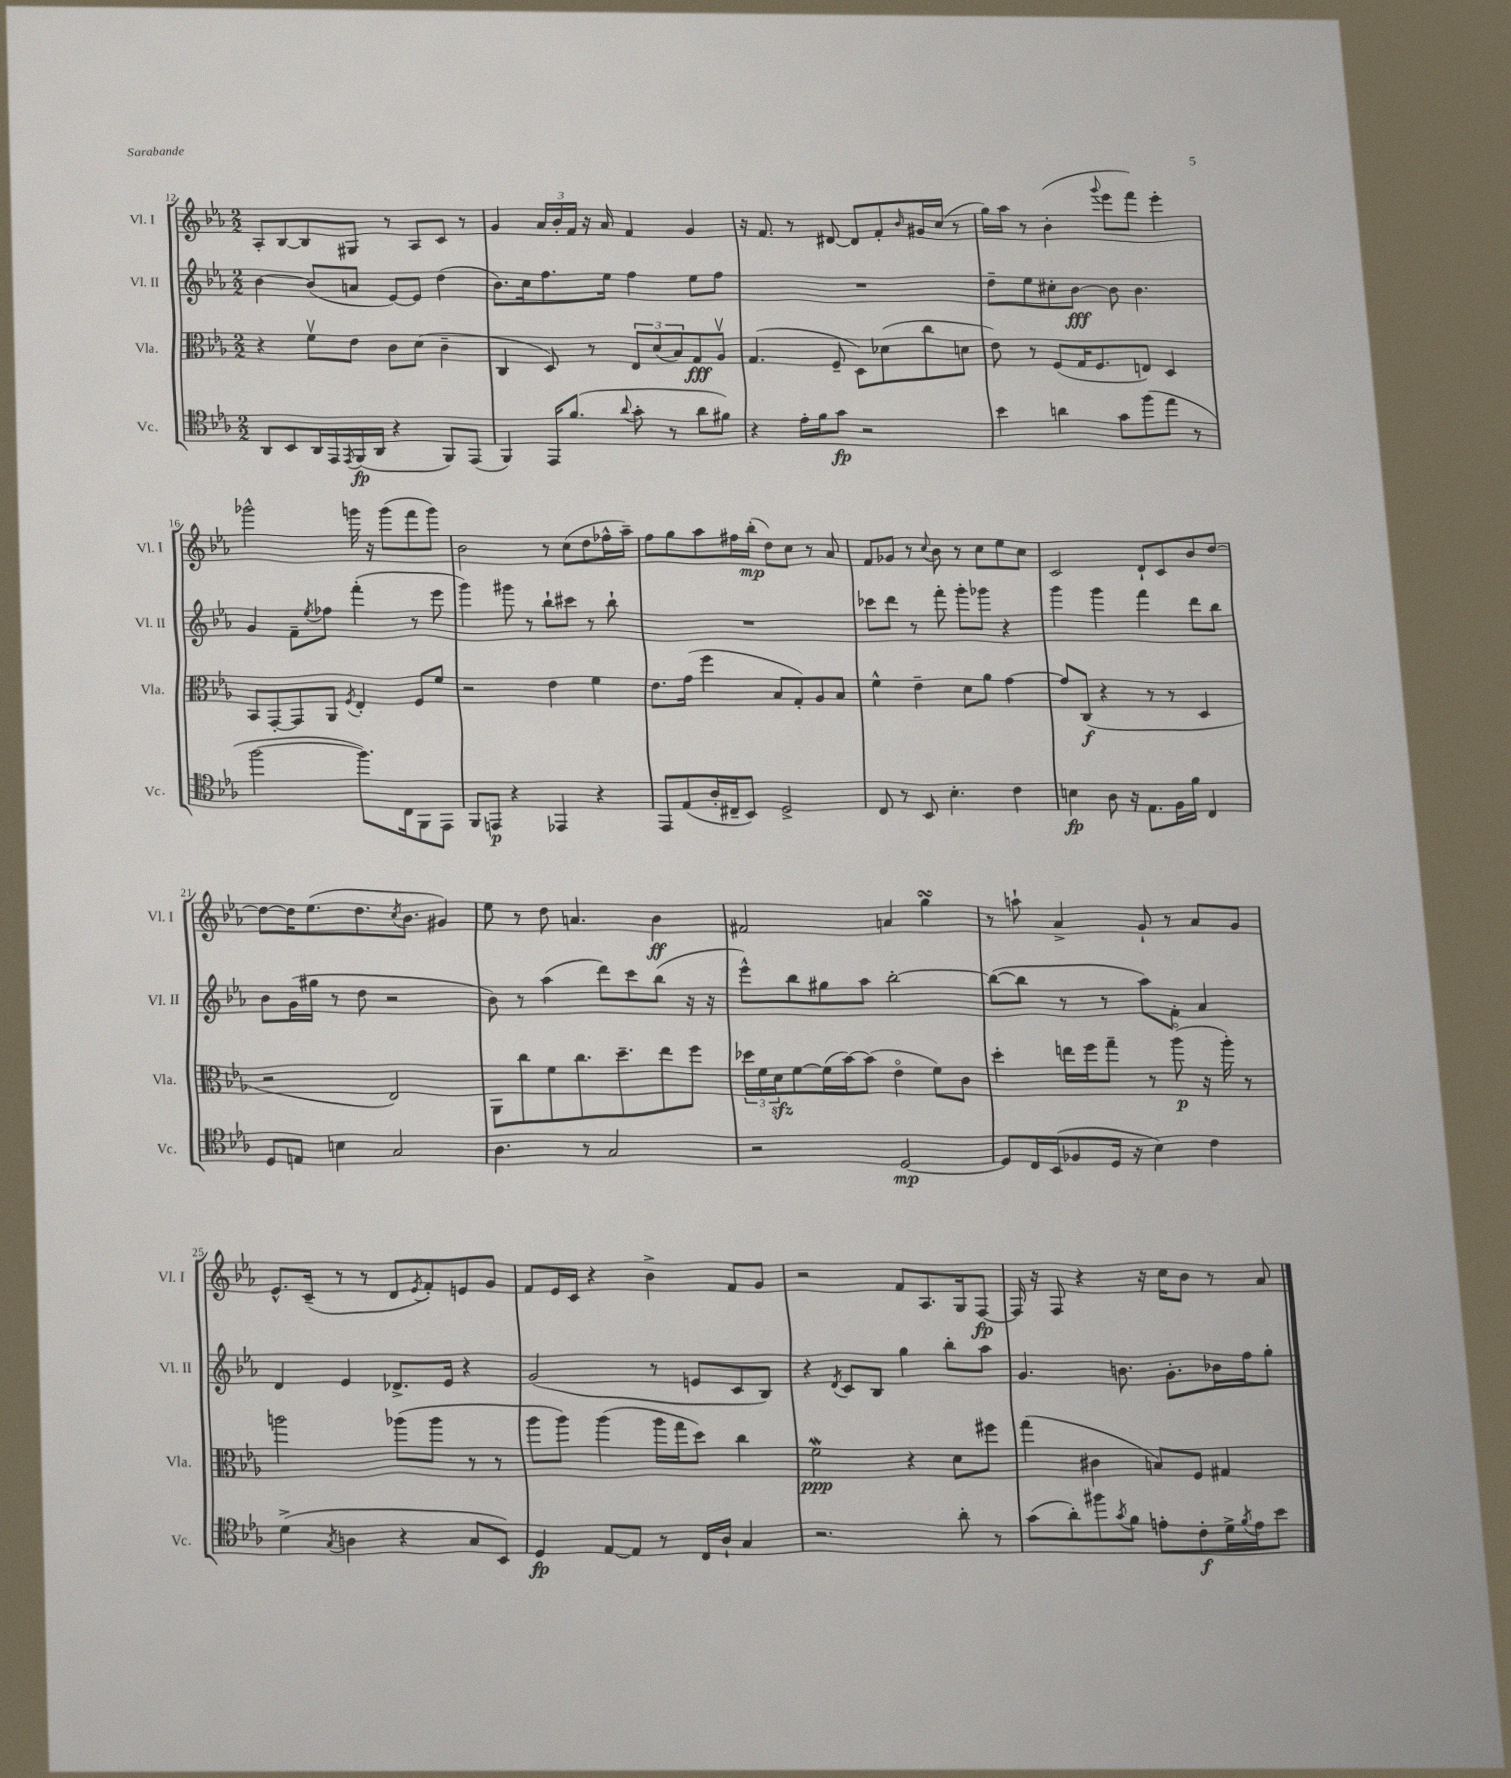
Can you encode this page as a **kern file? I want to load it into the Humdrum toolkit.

**kern	**kern	**kern	**kern
*staff4	*staff3	*staff2	*staff1
*clefC4	*clefC3	*clefG2	*clefG2
*k[b-e-a-]	*k[b-e-a-]	*k[b-e-a-]	*k[b-e-a-]
*M2/2	*M2/2	*M2/2	*M2/2
8AA-	4r	[4b-	8A-'
8BB-	.	.	[8B-
16AA-	8fv	(8b-]	8B-]
16EE-	.	.	.
8qEE-	.	.	.
(16FF	8e-	8a	8G#
16AA-	.	.	.
4r	8c	[8e-)	8r
.	(8d	8e-]	8A-
8FF)	4c~	(4dd	8c
(8EE-	.	.	8r
=	=	=	=
4FF)	4C	8.b-)	4g
.	.	16cc	.
16EE-	8D)	8.ff	24a-
.	.	.	24b-'
(8.f	.	.	.
.	.	.	24f
.	8r	.	16r
.	.	16ee-	16a-
8qqa-	.	.	.
8g'	12E-	4ff	4f
.	(12d	.	.
8r	.	.	.
.	12B-)	.	.
8a-	8G	8ee-	4g
8f#)	8A-v	8ff	.
=	=	=	=
4r	(4.G	1r	16r
.	.	.	8.f
16e-'	.	.	8r
16f	.	.	.
8g	8F~	.	[8d#
2r	8D)	.	8d#]
.	(8d-	.	8f'
.	.	.	16qqb-
.	8cc	.	16g#
.	.	.	(16cc
.	8d	.	8r
=	=	=	=
4b-	8e-)	8dd~	16gg)
.	.	.	16aa-
.	8r	8ee-	8r
4a	(8F	8cc#'	(4b-'
.	16G	[8b-	.
.	8.F	.	.
.	.	.	8qqggg
8g	.	8b-]	8eee-
(8ff	8E)	4.b-	8fff)
8ee-	4D	.	4eee-'
8r	.	.	.
=	=	=	=
[2ff	8BB-	4g	2ggg-^^
.	[8GG'	.	.
.	8GG]	8f~	.
.	.	8qee-	.
.	8AA-	8ff-	.
.	8qF	.	.
8.ff])	4E-'	(4fff'	16ggg
.	.	.	16r
.	.	.	(8ggg
16C	.	.	.
8FF	8F	8r	8fff
8EE-	8f	8eee-	8ggg)
=	=	=	=
8FF	2r	4ggg)	2b-
8EE	.	.	.
4r	.	8ggg#	.
.	.	8r	.
4EE-	4e-	8bb-`	8r
.	.	8ccc#	(8cc
4r	4f	8r	8dd
.	.	8bb-`	16ff-^^
.	.	.	16aa-~)
=	=	=	=
8EE-	8.e-	1r	8ff
(8E-	.	.	8gg
.	(16g	.	.
16A-'	4ff	.	8aa-
16C#~	.	.	.
8BB-)	.	.	16ff#
.	.	.	(16bb-'
2D^	8B-	.	8dd)
.	8G')	.	8cc
.	8A-	.	8r
.	8B-	.	8a-
=	=	=	=
8C	4f^^	8ccc-	8f
8r	.	8ddd	8g-
8BB-	4e-~	8r	8r
.	.	.	8qqcc
4.B-'	.	8fff'	8b-
.	8d	8ggg'	8r
.	8a-	8ggg-	8cc
4c	[4g	4r	8ee-
.	.	.	8cc
=	=	=	=
4B	8g]	4ggg	2c
.	(8C	.	.
8A-	4r	4ggg	.
16r	.	.	.
8.E-	.	.	.
.	8r	4fff	8d`
16F	8r	.	8c
16f	.	.	.
4C	4D	8ddd	8b-
.	.	8bb-	[8dd
=	=	=	=
8D	2r	8b-	8dd_
8E	.	(16g	16dd]
.	.	16gg#	(8.ee-
4B	.	8r	.
.	.	8dd	8.dd
2G	2E-)	2r	.
.	.	.	8qcc
.	.	.	8.b-
.	.	.	4g#)
=	=	=	=
4.A-	8AA-	8b-)	8ee-
.	8cc	8r	8r
.	8f	(4aa-	8dd
8r	8.cc	.	4.a
2G	.	8ddd)	.
.	8.dd~	.	.
.	.	8ccc	.
.	8ee-	(8bb-	4b-
.	8ff	16r	.
.	.	16r	.
=	=	=	=
2r	24dd-	8eee-^^)	2f#
.	24f	.	.
.	24d	.	.
.	[8f	8bb-	.
.	(16f]	8gg#	.
.	[16b-)	.	.
.	(8b-]	8aa-	.
[2D	4e-o	[2bb-'	4a
.	8f)	.	4gg
.	8c	.	.
=	=	=	=
8D]	4dd'	(8bb-_	8r
16C	.	8bb-]	8aa`
(16BB-	.	.	.
8F-	16ee	8r	4a-^
.	16ff	.	.
16D	8gg~	8r	.
16r	.	.	.
4B-)	8r	8aa-)	8g`
.	(8aa-o	8f'	8r
4c	16r	4a-	8a-
.	16aa-')	.	.
.	8r	.	8g
=	=	=	=
(4d^	2aa	4d	8.e-^^
.	.	.	(16c~
8qG	.	.	.
4A	.	4e-	8r
.	.	.	8r
4r	(8aa-	8.d-^	8d
.	.	.	8qe-
.	8aa-	.	8f')
.	.	16e-	.
8G	8r	4r	8e
8BB-)	8r	.	8g
=	=	=	=
4D	8aa-	(2g	8f
.	8aa-)	.	16e-
.	.	.	16c
[8E-	(4aa-	.	4r
8E-]	.	.	.
8r	16aa-	8r	4b-^
.	16gg	.	.
16C	8dd)	8e	.
16A-`	.	.	.
4G	4cc	8c	8f
.	.	8B-)	8g
=	=	=	=
2.r	2f	4r	2r
.	.	8qd	.
.	.	8c	.
.	.	8B-	.
.	4r	4gg	8f
.	.	.	8.A-
8a-'	8d	8bb-'	.
.	.	.	16G
8r	8ff#	8aa-	[8F
=	=	=	=
(8g	(4gg	4.g	16F]
.	.	.	16r
8a-')	.	.	8F
8ff#	4c#	.	4r
8qg	.	.	.
8f	.	8.b	.
8e'	8B)	.	16r
.	.	8.g'	16cc
8c'	8F	.	8b-
16d^	4G#	16b-	8r
8qf	.	.	.
16e	.	16ff	.
8b-	.	8gg'	8a-
==	==	==	==
*-	*-	*-	*-
